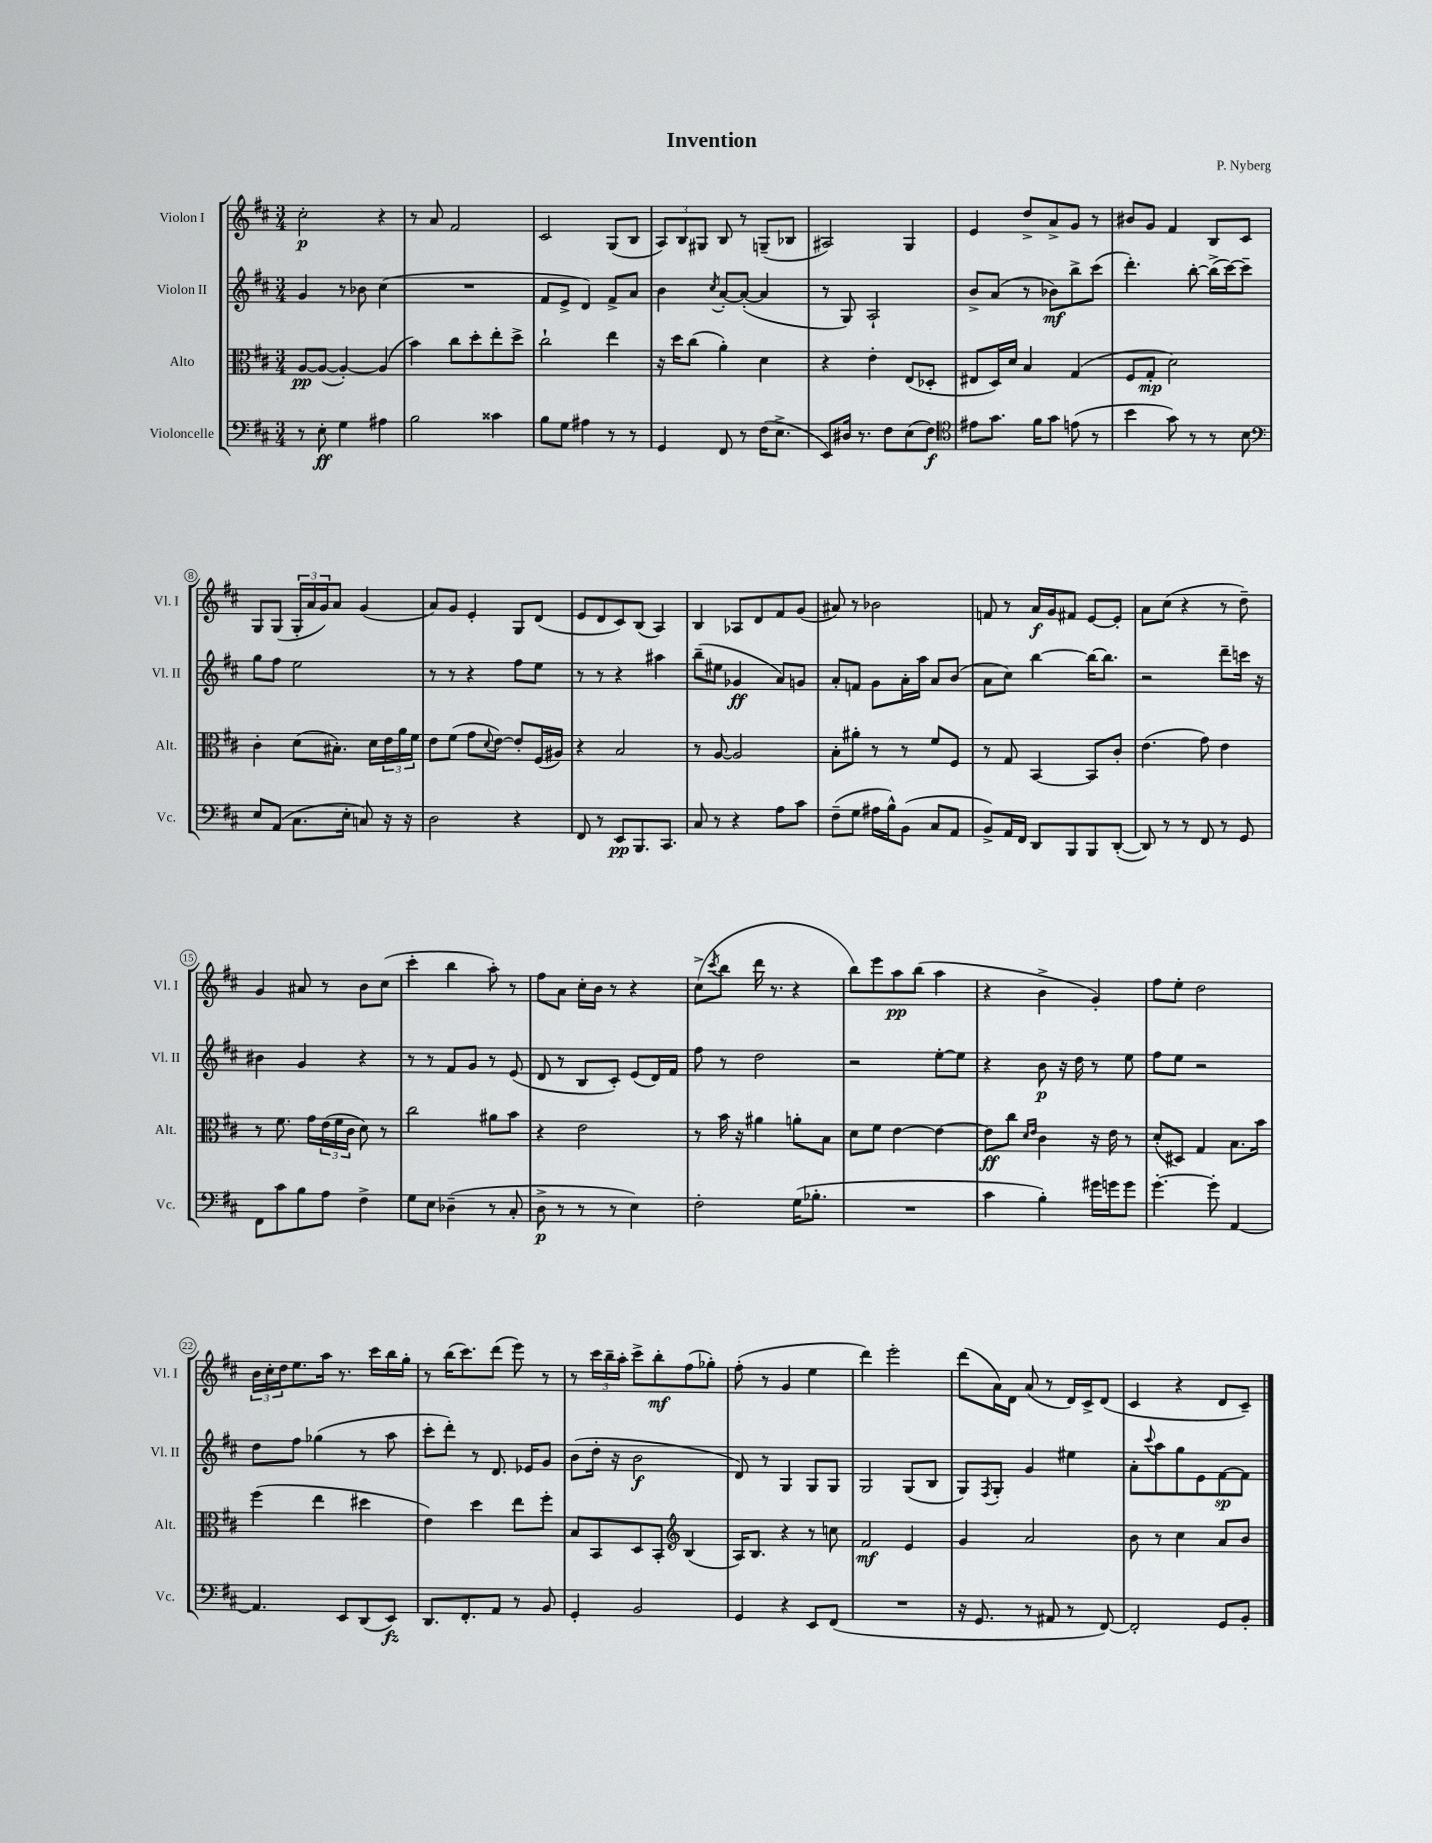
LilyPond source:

\header { title = "Invention" composer = "P. Nyberg" }
<<
\new StaffGroup <<
\new Staff = "s0" \with { instrumentName = "Violon I" shortInstrumentName = "Vl. I" } {
    \clef treble \key d \major \numericTimeSignature \time 3/4
    cis''2-.\p r4 |
    r8 a'8 fis'2 |
    cis'2 g8( b8 |
    \tuplet 3/2 { a8) b8 gis8 } b8 r8 g8--( bes8 |
    ais2) g4 |
    e'4 d''8-> a'8-> g'8 r8 |
    bis'8 g'8 fis'4 b8 cis'8 |
    g8 g8( \tuplet 3/2 { g16-. a'16 g'16) } a'8 g'4( |
    a'8) g'8 e'4-. g8 d'8( |
    e'8 d'8 cis'8) b8( a4) |
    b4 aes8 d'8 fis'8 g'8( |
    ais'8) r8 bes'2 |
    f'8 r8 a'16\f g'16 fis'8 e'8~ e'8-. |
    a'8 cis''8( r4 r8 d''8--) |
    g'4 ais'8 r8 b'8 cis''8( |
    cis'''4-. b''4 a''8-.) r8 |
    fis''8 a'8 cis''16-. b'16 r8 r4 |
    cis''8->( \acciaccatura { cis'''8 } b''8 d'''16 r8. r4 |
    b''8) e'''8 a''8\pp b''8( a''4 |
    r4 b'4-> g'4-.) |
    fis''8 e''8-. d''2 |
    \tuplet 3/2 { b'16 cis''16-. d''16 } e''8. a''16 r8. cis'''16 b''16 g''16-. |
    r8 b''16( cis'''8.) d'''8( e'''8) r8 |
    r8 \tuplet 3/2 { cis'''16 b''16-- a''16-. } cis'''8-> b''8-.\mf fis''8( ges''8-.) |
    fis''8-.( r8 g'4 e''4 |
    d'''4) e'''2-. |
    d'''8( a'16) d'16 a'8( r8 d'16) cis'16-> d'8( |
    cis'4 r4 d'8 cis'8--) \bar "|." |
}
\new Staff = "s1" \with { instrumentName = "Violon II" shortInstrumentName = "Vl. II" } {
    \clef treble \key d \major \numericTimeSignature \time 3/4
    g'4 r8 bes'8 cis''4( |
    R2. |
    fis'8 e'8-> d'4) fis'8-> a'8 |
    b'4 \acciaccatura { cis''8 } a'8~-. a'8~-.( a'4 |
    r8 g8) a2-! |
    b'8-> a'8( r8 bes'8\mf) b''8-> cis'''8( |
    d'''4.-.) b''8~-. b''16->( cis'''16~) cis'''8-- |
    g''8 fis''8 e''2 |
    r8 r8 r4 fis''8 e''8 |
    r8 r8 r4 ais''4 |
    b''8--( eis''8 ges'4\ff a'8) g'8 |
    a'8-. f'8 g'8 a'16-. a''16 a'8 b'8( |
    a'8 cis''8) b''4~ b''16~ b''8. |
    r2 d'''8-- c'''16 r16 |
    bis'4 g'4 r4 |
    r8 r8 fis'8 g'8 r8 e'8( |
    d'8 r8 b8 cis'8-.) e'8( d'16) fis'16 |
    fis''8 r8 d''2 |
    r2 e''8~-. e''8 |
    r4 b'8\p r16 d''16 r8 e''8 |
    fis''8 e''8 r2 |
    d''8 fis''8 ges''4( r8 a''8 |
    cis'''8-. d'''8-.) r8 d'8. ees'16 g'8 |
    b'8( d''16-. r16 b'2\f |
    d'8) r8 g4 g8 g8 |
    g2 g8( b8 |
    g8) \acciaccatura { fis8 } g8-. g'4 eis''4 |
    a'8-. \appoggiatura { cis'''8 } a''8 g''8 e'8 fis'8~\sp fis'8 \bar "|." |
}
\new Staff = "s2" \with { instrumentName = "Alto" shortInstrumentName = "Alt." } {
    \clef alto \key d \major \numericTimeSignature \time 3/4
    a8~\pp a8~( a4~-.) a4( |
    b'4) cis''8 d''8-. e''8-. d''8-> |
    cis''2-! e''4 |
    r16 d''16 cis''8( a'4-.) d'4 |
    r4 e'4-. e8( des8-. |
    eis8 d16) d'16 b4 g4( |
    fis8 g8-.\mp d'2) |
    cis'4-. d'8( bis8.-.) d'16 \tuplet 3/2 { e'16 a'16 fis'16 } |
    e'8 fis'8( g'8 \appoggiatura { d'8 } e'8~) e'8-. fis16( ais16) |
    r4 b2 |
    r8 a8~ a2 |
    b8-. ais'8-. r8 r8 fis'8 fis8 |
    r8 g8 b,4~ b,8 cis'8-. |
    e'4.( g'8) e'4 |
    r8 fis'8. g'16 \tuplet 3/2 { e'16( fis'16 cis'16 } d'8) r8 |
    cis''2 ais'8 b'8 |
    r4 e'2 |
    r8 b'16 r16 ais'4 a'8-. b8 |
    d'8 fis'8 e'4~ e'4~ |
    e'8\ff cis''8 \grace { d'16 e'16 } cis'4 r16 e'16 r8 |
    d'8-.( dis8) g4 b8. b'16 |
    fis''4( e''4 dis''4 |
    e'4) d''4 e''8 fis''8-. |
    b8 b,8 d8 b,8-. \clef treble b4( |
    a16) b8. r4 r8 c''8 |
    fis'2\mf e'4 |
    g'4 a'2 |
    b'8 r8 cis''4 a'8 b'8 \bar "|." |
}
\new Staff = "s3" \with { instrumentName = "Violoncelle" shortInstrumentName = "Vc." } {
    \clef bass \key d \major \numericTimeSignature \time 3/4
    r8 e8-.\ff g4 ais4 |
    b2 cisis'4 |
    b8 g8 ais4 r8 r8 |
    g,4 fis,8 r8 fis16( e8.-> |
    e,8) dis16 r8. fis8 e8( fis8\f) |
    \clef tenor eis'8 g'8. fis'16 g'8 e'8( r8 |
    b'4 g'8) r8 r8 b8 |
    \clef bass e8 a,8( cis8. e16-. c8) r16 r16 |
    d2 r4 |
    fis,8 r8 e,8\pp b,,8. cis,8. |
    cis8 r8 r4 a8 cis'8 |
    fis8--( g8 ais16 b16-^) b,8( cis8 a,8 |
    b,8->) a,16 fis,16 d,8 b,,8 b,,8 d,8~-.( |
    d,8) r8 r8 fis,8 r8 g,8 |
    fis,8 cis'8 b8 a8 fis4-> |
    g8 e8 des4--( r8 cis8-. |
    d8->\p r8 r8 r8 e4) |
    fis2-. g16( bes8.-. |
    R2. |
    cis'4 b4-.) gis'16 g'16 g'8 |
    g'4.~-. g'8-. a,4~ |
    a,4. e,8 d,8( e,8\fz) |
    d,8. fis,8.-. a,8 r8 b,8 |
    g,4-. b,2 |
    g,4 r4 e,8 fis,8( |
    R2. |
    r16 g,8. r8 ais,8 r8 fis,8~) |
    fis,2-. g,8 b,8-. \bar "|." |
}
>>
>>
\layout { \context { \Score \override BarNumber.stencil = #(make-stencil-circler 0.1 0.3 ly:text-interface::print) } }
